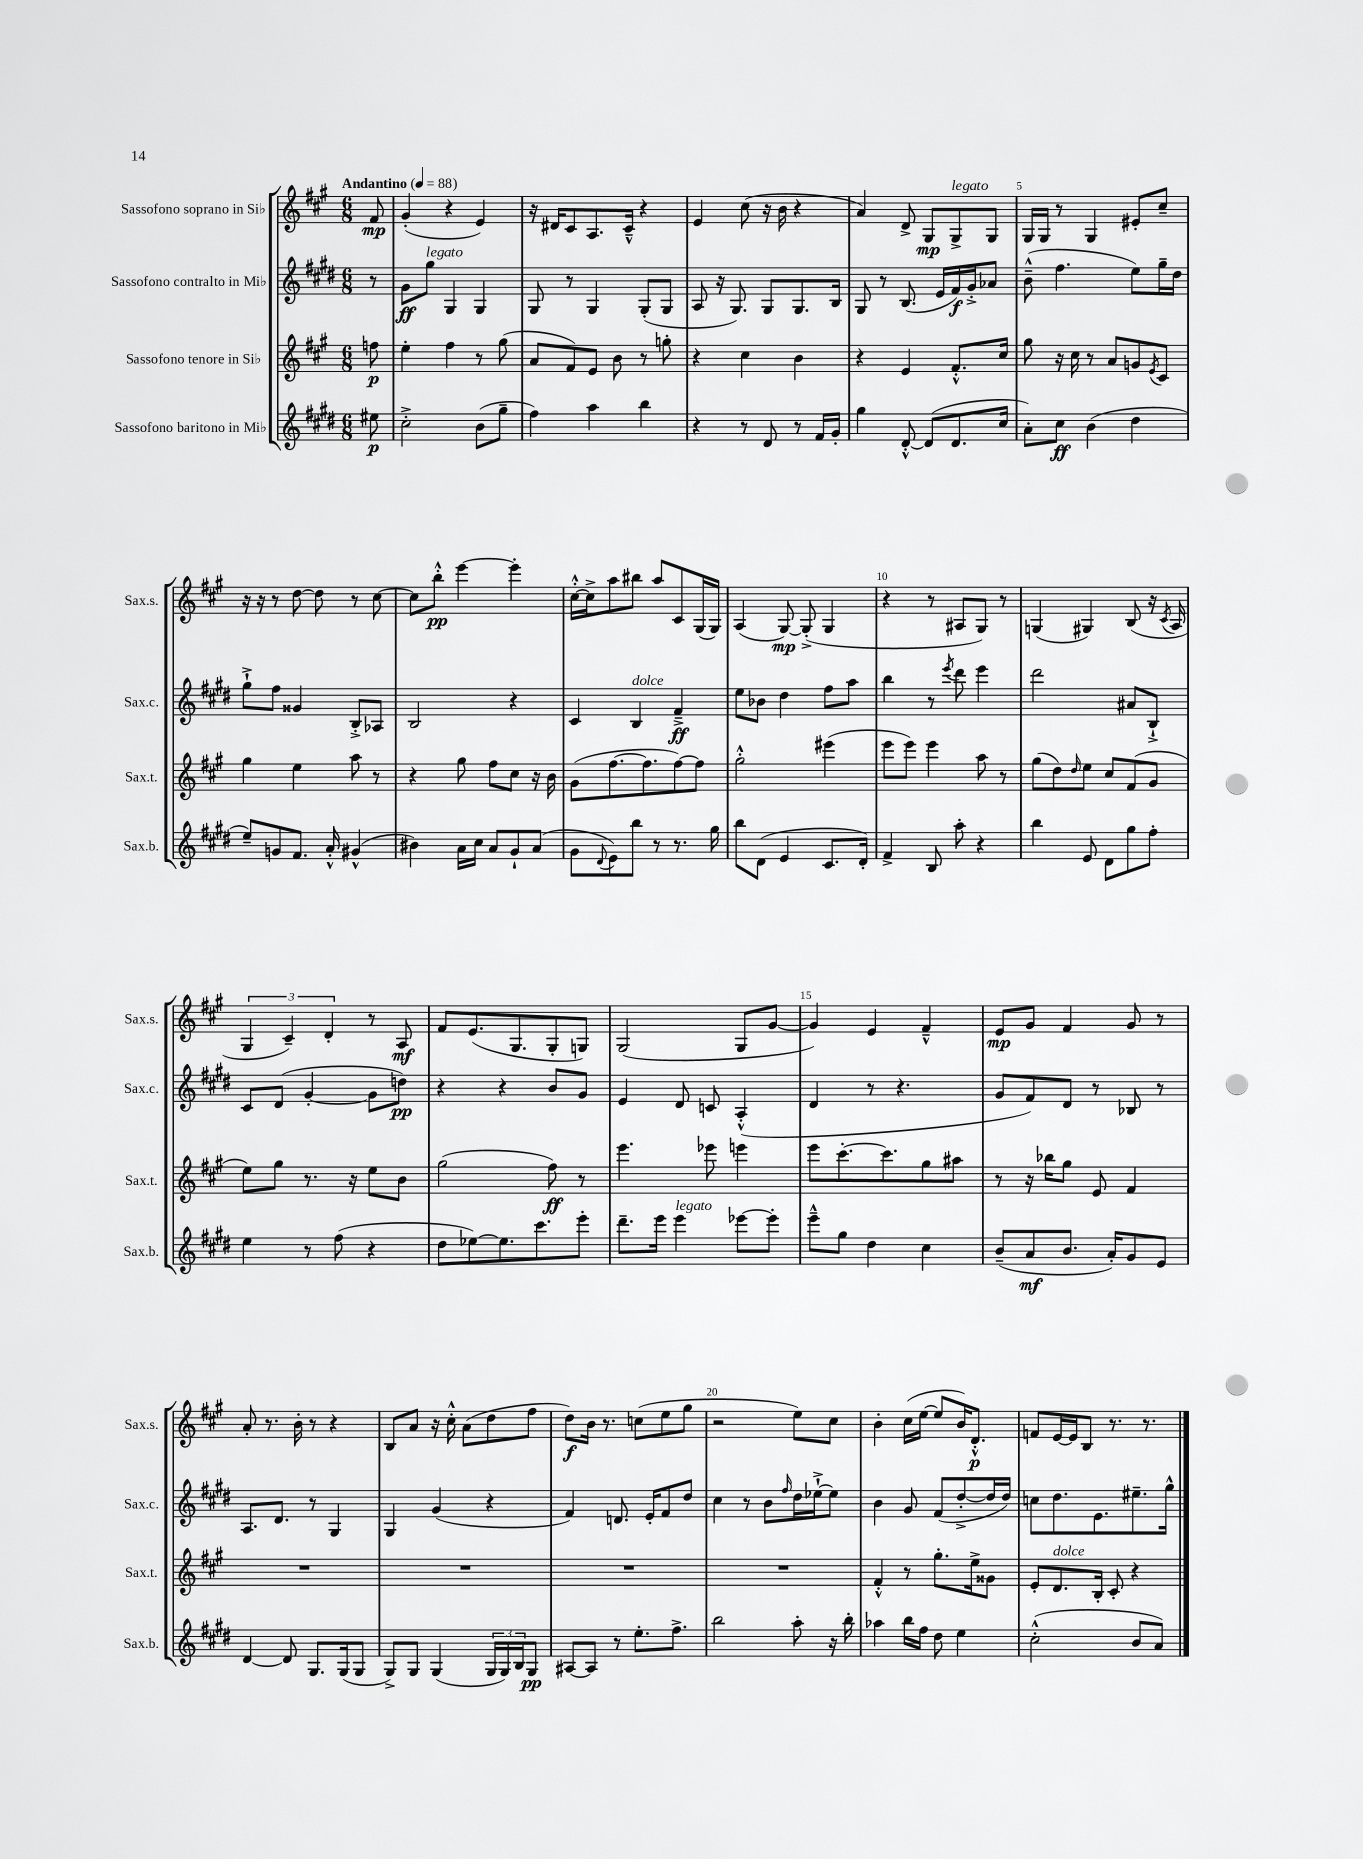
<<
\new StaffGroup <<
\new Staff = "s0" \with { instrumentName = "Sassofono soprano in Sib" shortInstrumentName = "Sax.s." } {
    \clef treble \key a \major \numericTimeSignature \time 6/8 \partial 8 \tempo "Andantino" 4 = 88
    fis'8\mp |
    gis'4-.( r4 e'4) |
    r16 dis'16 cis'8 a8. cis'16---^ r4 |
    e'4 cis''8( r16 b'16 r4 |
    a'4) d'8-> gis8\mp gis8->^\markup { \italic "legato" } gis8 |
    gis16 gis16 r8 gis4 eis'8-. cis''8-- |
    r16 r16 r8 d''8~ d''8 r8 cis''8~ |
    cis''8 b''8-.-^\pp e'''4~ e'''4-. |
    cis''16~-.-^ cis''16-> a''8 bis''8 a''8 cis'8 gis16( gis16) |
    a4( gis8~\mp) gis8-.->( gis4 |
    r4 r8 ais8 gis8) r8 |
    g4( gis4) b8( r16 \acciaccatura { cis'8 } a16 |
    \tuplet 3/2 { gis4 cis'4--) d'4-. } r8 a8\mf |
    fis'8 e'8.( gis8. gis8-. g8) |
    gis2( gis8 gis'8~ |
    gis'4) e'4 fis'4---^ |
    e'8\mp gis'8 fis'4 gis'8 r8 |
    a'8-. r8. b'16-. r8 r4 |
    b8 a'8 r16 cis''16-.-^ a'8( d''8 fis''8 |
    d''8\f) b'16 r8. c''8( e''8 gis''8 |
    r2 e''8) cis''8 |
    b'4-. cis''16( e''16~ e''8 b'16) d'8.-.-^\p |
    f'8 e'16~ e'16 b8 r8. r8. \bar "|." |
}
\new Staff = "s1" \with { instrumentName = "Sassofono contralto in Mib" shortInstrumentName = "Sax.c." } {
    \clef treble \key e \major \numericTimeSignature \time 6/8 \partial 8
    r8 |
    gis'8\ff gis''8^\markup { \italic "legato" } gis4 gis4 |
    gis8 r8 gis4 gis8-.( gis8 |
    a8 r16 gis8.) gis8 gis8. b16 |
    gis8 r8 b8.( e'16 fis'16\f) gis'16-.-> aes'8 |
    b'8---^( fis''4. e''8) gis''16-- dis''16 |
    gis''8-!-> fis''8 gisis'4 b8-.-> aes8 |
    b2 r4 |
    cis'4 b4^\markup { \italic "dolce" } fis'4--->\ff |
    e''8 bes'8 dis''4 fis''8 a''8 |
    b''4 r8 \acciaccatura { e'''8 } dis'''8 e'''4 |
    dis'''2 ais'8 b8-!-> |
    cis'8 dis'8( gis'4~-. gis'8 d''8\pp) |
    r4 r4 b'8 gis'8 |
    e'4 dis'8 c'8 a4-.-^( |
    dis'4 r8 r4. |
    gis'8 fis'8) dis'8 r8 bes8 r8 |
    a8. dis'8. r8 gis4 |
    gis4 gis'4( r4 |
    fis'4) d'8. e'16-. fis'8 dis''8 |
    cis''4 r8 b'8 \grace { fis''16 } dis''16 ees''16~-!-> ees''8 |
    b'4 gis'8 fis'8( dis''8~-.-> dis''16 dis''16) |
    c''8 dis''8. e'8. eis''8.-- gis''16-^ \bar "|." |
}
\new Staff = "s2" \with { instrumentName = "Sassofono tenore in Sib" shortInstrumentName = "Sax.t." } {
    \clef treble \key a \major \numericTimeSignature \time 6/8 \partial 8
    f''8\p |
    e''4-. fis''4 r8 gis''8( |
    a'8 fis'8) e'8 b'8 r8 g''8-. |
    r4 cis''4 b'4 |
    r4 e'4 fis'8.-.-^ cis''16 |
    gis''8 r16 cis''16 r8 a'8 g'8 \acciaccatura { e'8 } cis'8 |
    gis''4 e''4 a''8 r8 |
    r4 gis''8 fis''8 cis''8 r16 b'16 |
    gis'8( fis''8.~ fis''8. fis''8~) fis''8 |
    gis''2-.-^ eis'''4( |
    e'''8 e'''8) e'''4 a''8 r8 |
    gis''8( d''8) \grace { d''16 } e''8 cis''8 fis'8( gis'8 |
    e''8) gis''8 r8. r16 e''8 b'8 |
    gis''2( fis''8\ff) r8 |
    e'''4. ees'''8 e'''4 |
    e'''8 cis'''8.~-. cis'''8. gis''8 ais''8 |
    r8 r16 bes''16 gis''8 e'8 fis'4 |
    R2. |
    R2. |
    R2. |
    R2. |
    fis'4-.-^ r8 gis''8.-. e''16-> gisis'8 |
    e'8-. d'8.^\markup { \italic "dolce" } b16-. cis'8-. r4 \bar "|." |
}
\new Staff = "s3" \with { instrumentName = "Sassofono baritono in Mib" shortInstrumentName = "Sax.b." } {
    \clef treble \key e \major \numericTimeSignature \time 6/8 \partial 8
    eis''8\p |
    cis''2-.-> b'8( gis''8-- |
    fis''4) a''4 b''4 |
    r4 r8 dis'8 r8 fis'16 gis'16-. |
    gis''4 dis'8~-.-^ dis'8( dis'8. cis''16 |
    a'8-.) cis''8\ff b'4( dis''4 |
    e''8--) g'8 fis'8. a'16-.-^ gis'4-^( |
    bis'4) a'16 cis''16 a'8 gis'8-! a'8( |
    gis'8 \appoggiatura { dis'8 } e'8) b''8 r8 r8. gis''16 |
    b''8 dis'8( e'4 cis'8. dis'16-.) |
    fis'4-> b8 a''8-. r4 |
    b''4 e'8 dis'8 gis''8 fis''8-. |
    e''4 r8 fis''8( r4 |
    dis''8 ees''8~) ees''8. cis'''8. e'''8-. |
    dis'''8.-- e'''16 e'''4^\markup { \italic "legato" } ees'''8~ ees'''8-. |
    e'''8---^ gis''8 dis''4 cis''4 |
    b'8--( a'8\mf b'8. a'16-.) gis'8 e'8 |
    dis'4~ dis'8 gis8. gis16( gis8 |
    gis8->) gis8 gis4( \tuplet 3/2 { gis16 gis16) b16 } gis8\pp |
    ais8~ ais8 r8 e''8.-. fis''8.-> |
    b''2 a''8-. r16 b''16-. |
    aes''4 b''16 fis''16 dis''8 e''4 |
    cis''2-.-^( b'8 a'8) \bar "|." |
}
>>
>>
\layout { \context { \Score \override BarNumber.break-visibility = ##(#f #t #t) barNumberVisibility = #(every-nth-bar-number-visible 5) } }
